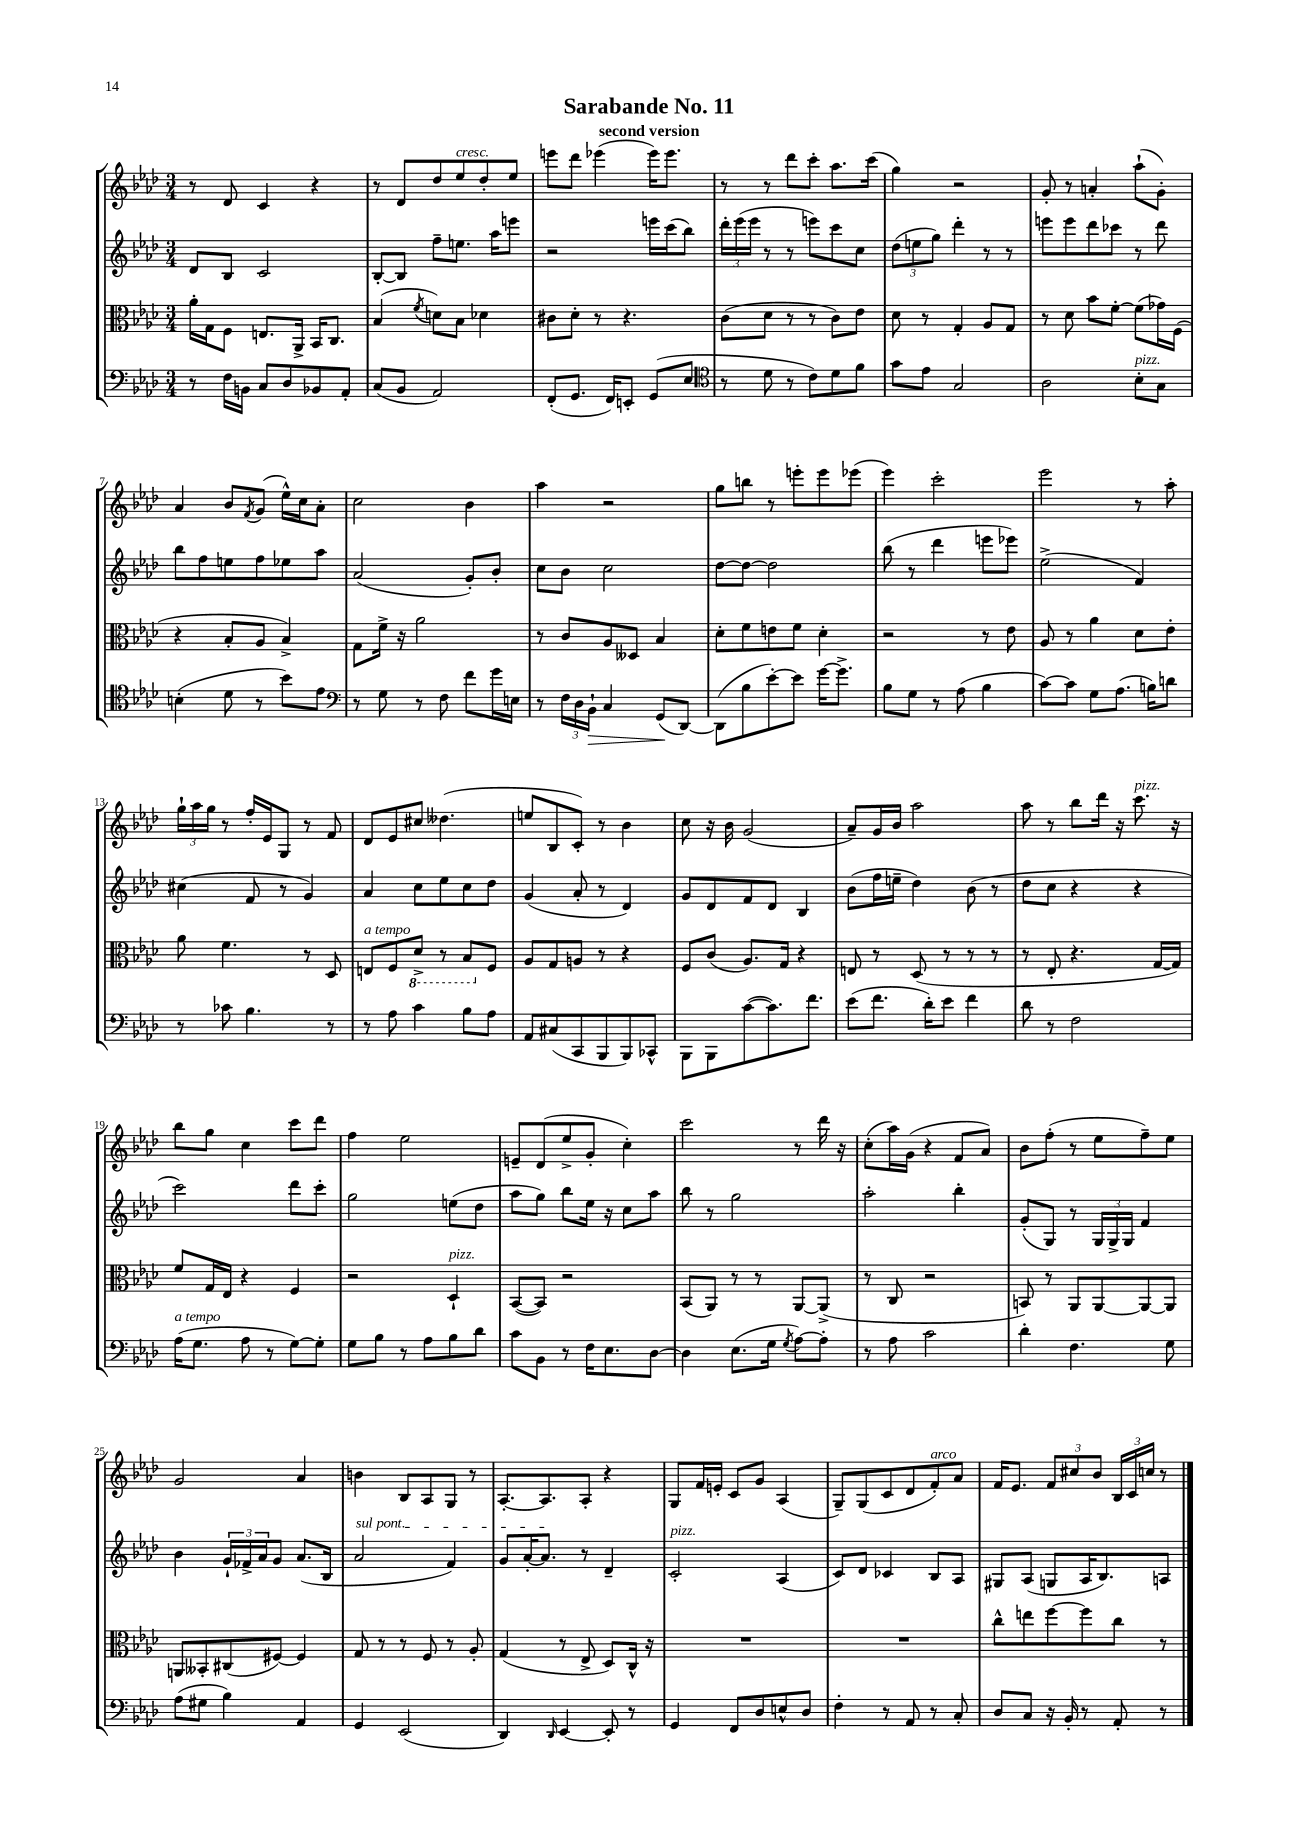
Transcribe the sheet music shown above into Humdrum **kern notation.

**kern	**kern	**kern	**kern
*staff4	*staff3	*staff2	*staff1
*clefF4	*clefC3	*clefG2	*clefG2
*k[b-e-a-d-]	*k[b-e-a-d-]	*k[b-e-a-d-]	*k[b-e-a-d-]
*M3/4	*M3/4	*M3/4	*M3/4
8r	16a-'\LL	8d-/L	8r
.	16G\J	.	.
16F\LL	8F\J	8B-/J	8d-/
16BB\JJ	.	.	.
8C/L	8.E/L	2c/	4c/
8D-/	.	.	.
.	16AA-^/Jk	.	.
8BB-/	16BB-/LK	.	4r
.	8.C/J	.	.
8AA-'/J	.	.	.
=	=	=	=
(8C/L	(4B-/	[8B-'/L	8r
8BB-/J	.	8B-/]J	8d-/L
.	8qf/	.	.
2AA-/)	8d\L)	8ff~\L	8dd-/
.	8B-\J	8.ee\J	8ee-/
.	4d-\	.	8dd-'/
.	.	16aa-\LK	.
.	.	8eee\J	8ee-/J
=	=	=	=
(8FF'/L	8c#\L	2r	8eee\L
8.GG/J	8d-'\J	.	8ddd-\J
.	8r	.	(4eee-\
16FF/LK)	.	.	.
8EE'/J	4.r	.	.
(8GG/L	.	16eee\LL	16eee-\LK)
.	.	(16ccc\J	8.eee-\J
8E-/J	.	8bb-\J)	.
=	=	=	=
*clefC4	*	*	*
8r	(8c\L	24ddd-'\LL	8r
.	.	(24eee-\	.
.	.	24eee-\JJ	.
8d-\	8d-\J	8r	8r
8r	8r	8r	8ddd-\L
8c\L)	8r	8eee\L)	8ccc'\J
8d-\	8c\L)	8ccc\	8.aa-\L
8f\J	8e-\J	8cc\J	.
.	.	.	(16ccc\Jk
=	=	=	=
8g\L	8d-\	(12dd-\L	4gg\)
.	.	12ee\	.
8e-\J	8r	.	.
.	.	12gg\J)	.
2G/	4G'/	4ddd-'\	2r
.	8A-/L	8r	.
.	8G/J	8r	.
=	=	=	=
2A-\	8r	8eee\L	8g'/
.	8d-\	8eee\	8r
.	8b-\L	8ddd-\	4a'/
.	[8f'\J	8ccc-\J	.
8B-'\L	(8f\]L	8r	(8aa-`\L
8G\J	16g-\L)	8ddd-\	8g'\J)
.	(16F\JJ	.	.
=	=	=	=
(4B'\	4r	8bb-\L	4a-/
.	.	8ff\	.
8d-\	8B-'/L	8ee\	8b-/L
.	.	.	8qf/
8r	8A-/J	8ff\	(8g/J
8b-\L)	4B-^/)	8ee-\	16ee-^^\LL)
.	.	.	16cc\J
8e-\J	.	8aa-\J	8a-'\J
=	=	=	=
*clefF4	*	*	*
8r	8G\L	(2a-/	2cc\
8G\	16f^\Jk	.	.
.	16r	.	.
8r	2a-\	.	.
8F\	.	.	.
8f\L	.	8g'/L)	4b-\
16g\L	.	8b-'/J	.
16E\JJ	.	.	.
=	=	=	=
8r	8r	8cc\L	4aa-\
24F\LL	8c/L	8b-\J	.
24D-\	.	.	.
24BB-`\JJ	.	.	.
4C/	8A-/	2cc\	2r
.	8D--/J	.	.
(8GG/L	4B-/	.	.
[8DD-/J)	.	.	.
=	=	=	=
(8DD-\]L	8d-'\L	[8dd-\L	8gg\L
8B-\	8f\	8dd-\_J	8bb\J
[8e-'\)	8e\	2dd-\]	8r
8e-\]J	8f\J	.	8eee'\L
[16g\LK	4d-'\	.	8eee\
8.g^\]J	.	.	.
.	.	.	(8eee-\J
=	=	=	=
8B-\L	2r	(8bb-\	4eee-\)
8G\J	.	8r	.
8r	.	4ddd-\	2ccc'\
(8A-\	.	.	.
4B-\	8r	8eee\L	.
.	8e-\	8eee-\J)	.
=	=	=	=
[8c\L)	8A-/	(2ee-^\	2eee-\
8c\]J	8r	.	.
8G\L	4a-\	.	.
(8.A-\J	.	.	.
.	8d-\L	4f/)	8r
16B\LK)	.	.	.
8d\J	8e-'\J	.	8aa-'\
=	=	=	=
8r	8a-\	(4cc#\	24gg`\LL
.	.	.	24aa-\
.	.	.	24gg\JJ
8c-\	4.f\	.	8r
4.B-\	.	8f/	16ff'/LL
.	.	.	16e-/J
.	.	8r	8G/J
.	8r	4g/)	8r
8r	8D-/	.	8f/
=	=	=	=
8r	8E/L	4a-/	8d-/L
8A-\	8F/	.	8e-/
4c\	8D-^/J	8cc\L	8cc#/J
.	8r	8ee-\	(4.dd--\
8B-\L	8BB-/L	8cc\	.
8A-\J	8F/J	8dd-\J	.
=	=	=	=
8AA-/L	8A-/L	(4g/	8ee/L
(8C#/	8G/	.	8B-/
8CC/	8A/J	8a-'/	8c'/J)
8BBB-/	8r	8r	8r
8BBB-/)	4r	4d-/)	4b-\
8CC-^^/J	.	.	.
=	=	=	=
8BBB-\L	8F/L	8g/L	8cc\
8BBB-\	(8c/J	8d-/	16r
.	.	.	16b-\
([8c\	8.A-/L)	8f/	(2g/
8.c\])	.	8d-/J	.
.	16G/Jk	.	.
.	4r	4B-/	.
8.f\J	.	.	.
=	=	=	=
(8e-\L	8E/	(8b-\L	8a-~/L)
8.f\J	8r	16ff\L	16g/L
.	.	16ee~\JJ	16b-/JJ
.	(8D-/	4dd-\)	2aa-\
16d-'\LK)	.	.	.
8e-\J	8r	.	.
4f\	8r	(8b-\	.
.	8r	8r	.
=	=	=	=
8d-\	8r	8dd-\L	8aa-\
8r	8E-'/	8cc\J	8r
2F\	4.r	4r	8bb-\L
.	.	.	16ddd-\Jk
.	.	.	16r
.	.	4r	8.ccc\
.	[16G/LL	.	.
.	16G/]JJ)	.	16r
=	=	=	=
(16A-\LK	8f/L	2ccc\)	8bb-\L
8.G\J	.	.	.
.	16G/L	.	8gg\J
.	16E-/JJ	.	.
8A-\	4r	.	4cc\
8r	.	.	.
[8G\L)	4F/	8ddd-\L	8ccc\L
8G'\]J	.	8ccc'\J	8ddd-\J
=	=	=	=
8G\L	2r	2gg\	4ff\
8B-\J	.	.	.
8r	.	.	2ee-\
8A-\L	.	.	.
8B-\	4D-`/	(8ee\L	.
8d-\J	.	8dd-\J	.
=	=	=	=
8c\L	([8BB-/L	8aa-\L	8e~/L
8BB-\J	8BB-/]J)	8gg\J)	(8d-/
8r	2r	8bb-\L	8ee-^/
16F\LK	.	16ee-\Jk	8g'/J
8.E-\	.	16r	.
.	.	8cc\L	4cc'\)
[8D-\J	.	8aa-\J	.
=	=	=	=
4D-\]	(8BB-/L	8bb-\	2ccc\
.	8AA-/J)	8r	.
(8.E-\L	8r	2gg\	.
.	8r	.	.
16G\Jk	.	.	.
8qG/	.	.	.
[8A-\L)	[8AA-/L	.	8r
8A-'\]J	(8AA-^/]J	.	16ddd-\
.	.	.	16r
=	=	=	=
8r	8r	2aa-'\	(8cc'\L
8A-\	8C/	.	16aa-\L)
.	.	.	(16g\JJ
2c\	2r	.	4r
.	.	4bb-'\	8f/L
.	.	.	8a-/J)
=	=	=	=
4d-'\	8BB/)	(8g'/L	8b-\L
.	8r	8G/J)	(8ff'\J
4.F\	8AA-/L	8r	8r
.	[8AA-/	24G/LL	8ee-\L
.	.	24G^/	.
.	.	24G/JJ	.
.	8AA-/_	4f/	8ff~\)
8G\	8AA-/]J	.	8ee-\J
=	=	=	=
(8A-\L	8AA/L	4b-\	2g/
8G#\J	8BB--'/	.	.
4B-\)	(8C#/	24g`/LL	.
.	.	24f-^/	.
.	.	24a-/J	.
.	[8F#/J)	8g/J	.
4AA-/	4F#/]	(8.a-/L	4a-/
.	.	16B-/Jk	.
=	=	=	=
4GG/	8G/	2a-/	4b\
.	8r	.	.
(2EE-/	8r	.	8B-/L
.	8F/	.	8A-/
.	8r	4f/)	8G/J
.	8A-'/	.	8r
=	=	=	=
4DD-/)	(4G/	8g/L	[8.A-'/L
.	.	[16a-'/K	.
.	.	8.a-/]J	8.A-/]
16qqDD-/	.	.	.
[4EE-/	8r	.	.
.	8E-^/	8r	8A-'/J
8EE-'/]	8D-/L)	4d-~/	4r
8r	16C^^/Jk	.	.
.	16r	.	.
=	=	=	=
4GG/	2.r	2c'/	8G/L
.	.	.	16f/L
.	.	.	16e'/JJ
8FF/L	.	.	8c/L
8D-/	.	.	8g/J
8E^^/	.	(4A-/	(4A-/
8D-/J	.	.	.
=	=	=	=
4F'\	2.r	8c/L)	8G~/L)
.	.	8d-/J	(8G/
8r	.	4c-/	8c/
8AA-/	.	.	8d-/
8r	.	8B-/L	8f'/)
8C'/	.	8A-/J	8a-/J
=	=	=	=
8D-/L	8cc^^\L	8G#/L	16f/LK
.	.	.	8.e-/J
8C/J	8ee\	(8A-/J	.
16r	[8ff\	8G/L	12f/L
16BB-'/	.	.	.
.	.	.	12cc#/
8r	8ff\]	16A-/K	.
.	.	.	12b-/J
.	.	8.B-/)	.
8AA-'/	8cc\J	.	24B-/LL
.	.	.	24c/
.	.	.	24cc/JJ
8r	8r	8A/J	8r
==	==	==	==
*-	*-	*-	*-
